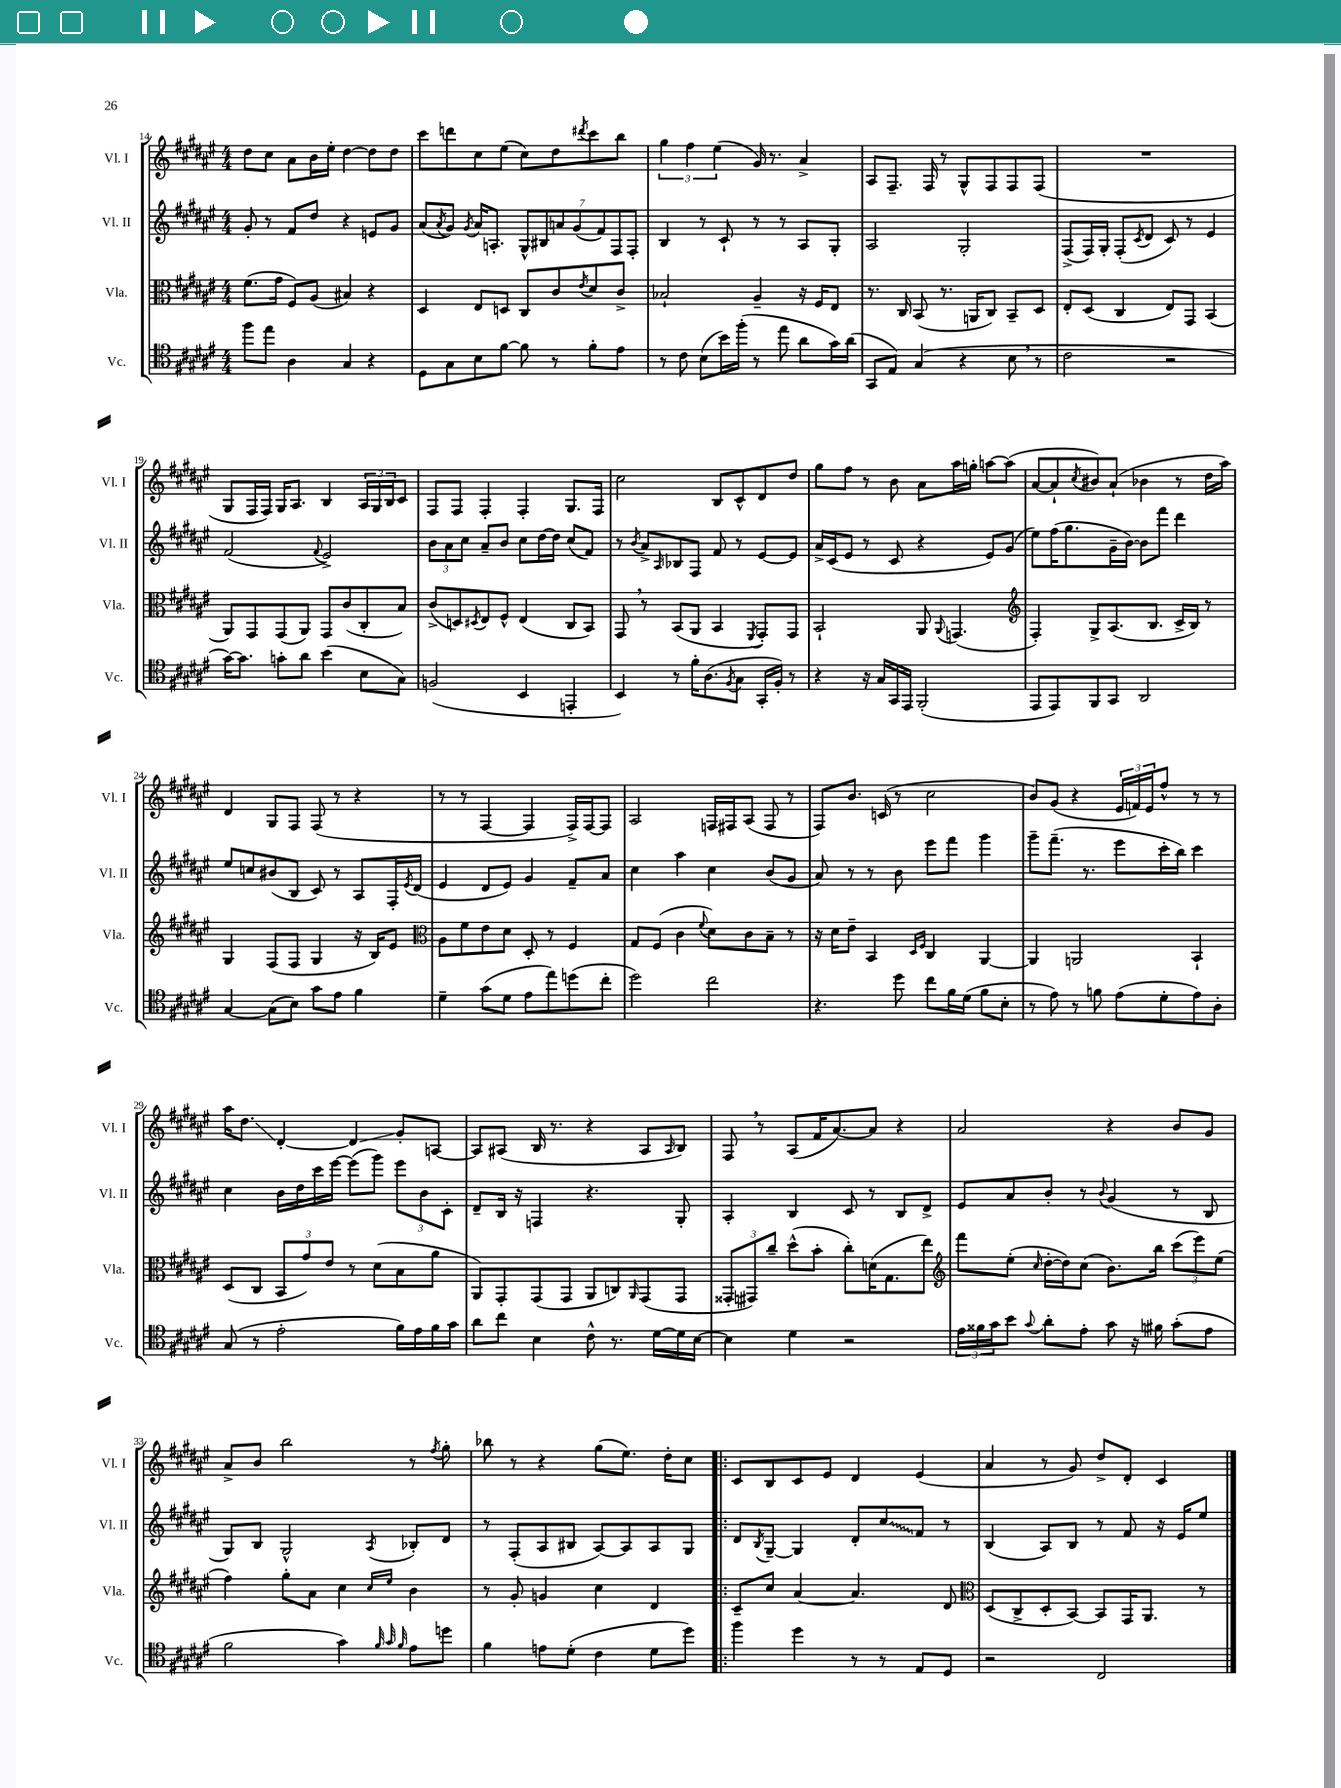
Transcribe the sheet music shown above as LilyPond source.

<<
\new StaffGroup <<
\new Staff = "s0" \with { instrumentName = "Vl. I" shortInstrumentName = "Vl. I" } {
    \clef treble \key fis \major \numericTimeSignature \time 4/4
    dis''8 cis''8 ais'8 b'16 eis''16-. dis''4~ dis''8 dis''8 |
    cis'''8 d'''8 cis''8 eis''8( cis''8) dis''8 \acciaccatura { dis'''8 } cis'''8 b''8 |
    \tuplet 3/2 { gis''4 fis''4 eis''4( } gis'16) r8. ais'4-> |
    ais8 fis8.-- fis16 r8 gis8-^ fis8 fis8 fis8( |
    R1 |
    gis8 fis16 fis16) gis16 ais8. b4 \tuplet 3/2 { ais16 gis16 b16 } cis'8 |
    fis8 fis8 fis4-. fis4-. gis8. fis16 |
    cis''2 b8 cis'8-^ dis'8 dis''8 |
    gis''8 fis''8 r8 b'8 ais'8 ais''16 g''16-. a''8~ a''8( |
    ais'8~ ais'8-! \acciaccatura { cis''8 } bis'8) ais'8-!( bes'4 r8 dis''16 ais''16) |
    dis'4 gis8 fis8 fis8( r8 r4 |
    r8 r8 fis4~ fis4 fis16->) fis16~ fis8 |
    ais2 f16 fis16 ais8( fis8 r8 |
    fis8) b'8. c'16( r8 cis''2 |
    b'8) gis'8( r4 \tuplet 3/2 { eis'16 f'16) eis'16 } fis''8-^ r8 r8 |
    ais''16 dis''8.\glissando dis'4~-. dis'4\glissando gis'8-. a8~ |
    a8 ais8( b16 r8. r4 ais8 \grace { ais16 } b8) |
    fis8 \breathe r8 ais8( fis'16 ais'8.~) ais'8 r4 |
    ais'2 r4 b'8 gis'8 |
    ais'8-> b'8 b''2 r8 \acciaccatura { fis''8 } gis''8-. |
    bes''8 r8 r4 gis''8( eis''8.) dis''16-. cis''8 |
    \bar ".|:" cis'8 b8 cis'8 eis'8 dis'4 eis'4( |
    ais'4 r8 gis'8) dis''8-> dis'8-. cis'4 \bar "|." |
}
\new Staff = "s1" \with { instrumentName = "Vl. II" shortInstrumentName = "Vl. II" } {
    \clef treble \key fis \major \numericTimeSignature \time 4/4
    gis'8-. r8 fis'8 dis''8 r4 e'8 gis'8 |
    ais'8( \acciaccatura { ais'8 } gis'8) \acciaccatura { gis'8 } ais'16 a8.-. \tuplet 7/4 { gis8-^ bis8 a'8 gis'8( fis'8) fis8 fis8-. } |
    b4 r8 cis'8-! r8 r8 ais8 gis8-. |
    ais2 gis2-. |
    fis8->( fis16) gis16-. fis8-.( \acciaccatura { cis'8 } dis'8 cis'8) r8 eis'4 |
    fis'2( \appoggiatura { fis'8 } eis'2->) |
    \tuplet 3/2 { b'8 ais'8 cis''8 } ais'8-- b'8 cis''8 dis''16~ dis''16 cis''8( fis'8) |
    r8 \acciaccatura { b'8 } ais'8-> \grace { ais16 } bes8 fis8 fis'8 r8 eis'8~ eis'8 |
    ais'16-> cis'16( eis'8 r8 cis'8 r4 eis'8) gis'8( |
    eis''8) fis''16( gis''8. gis'16-- b'16~) b'8 fis'''8 dis'''4 |
    eis''8 c''8 bis'8( b8 cis'8) r8 ais8 fis16-. \acciaccatura { eis'8 } dis'16( |
    eis'4 dis'8 eis'8) gis'4 fis'8-- ais'8 |
    cis''4 ais''4 cis''4 b'8( gis'8 |
    ais'8) r8 r8 b'8 eis'''8 fis'''8 gis'''4 |
    gis'''8-- fis'''8.--( r8. eis'''8 cis'''16-. b''16) cis'''4 |
    cis''4 b'16 dis''16 cis'''16 eis'''16~ eis'''8( gis'''8) \tuplet 3/2 { eis'''8 b'8 cis'8-. } |
    dis'8-- b16 r16 f4 r4. gis8-. |
    ais4-. b4 cis'8 r8 b8 dis'8-> |
    eis'8 ais'8 b'8-. r8 \appoggiatura { b'8 } gis'4( r8 b8 |
    gis8) b8 gis2-^ \acciaccatura { ais8 } bes8-. dis'8 |
    r8 fis8-.( ais8 bis8 ais8~) ais8 ais8 gis8 |
    \bar ".|:" dis'8 \acciaccatura { b8 } gis8~-- gis4 dis'8-. \once \override Glissando.style = #'zigzag cis''8\glissando fis'8 r8 |
    b4( ais8) b8 r8 fis'8 r16 eis'16 eis''8 \bar "|." |
}
\new Staff = "s2" \with { instrumentName = "Vla." shortInstrumentName = "Vla." } {
    \clef alto \key fis \major \numericTimeSignature \time 4/4
    fis'8.( gis'16 fis8) ais8( bis4) r4 |
    dis4 eis8 d8 cis8 cis'8 \acciaccatura { eis'8 } dis'8 cis'8-> |
    bes2-! ais4-- r16 fis16 eis8 |
    r8. cis16 b,8( r8. a,16 cis8) b,8-- dis8 |
    eis8-. dis8( cis4 eis8) gis,8 b,4( |
    ais,8) gis,8 gis,8( ais,8) gis,8 cis'8( cis8-. b8) |
    cis'8->( d8) \acciaccatura { dis8 } eis8 fis8-^ eis4( cis8 b,8) |
    gis,8 \breathe r8 b,8( ais,8 b,4 \acciaccatura { fis,8 } gis,8-.) gis,8 |
    b,2-! ais,8 \appoggiatura { ais,8 } g,4.( |
    \clef treble fis4-.) gis8-> ais8.( b8. cis'16-> b16) r8 |
    gis4 fis8( fis8 gis4 r16 b16) eis'8 |
    \clef alto ais8 fis'8 eis'8 dis'8 dis8-. r8 fis4 |
    gis8 fis8( cis'4 \appoggiatura { fis'8 } dis'8) cis'8 b8-- r8 |
    r16 dis'16 eis'8-- b,4 \grace { dis16 fis16 } cis4 ais,4~ |
    ais,4 a,2 b,4-! |
    dis8( cis8 \tuplet 3/2 { b,8 gis'8) eis'8 } r8 dis'8( b8 ais'8 |
    ais,8) gis,8-. gis,8( gis,8 ais,8 c8) \grace { ais,16 } gis,8( gis,8 |
    \tuplet 3/2 { gisis,8-. gis,8) cis''8-- } dis''8-^( b'8-. cis''8-.) d'16( gis8. eis''8) |
    \clef treble fis'''8 eis''8-.( \grace { cis''16 } dis''16~-. dis''16) cis''8( b'8.) b''16 \tuplet 3/2 { cis'''8( eis'''8) eis''8( } |
    fis''4) gis''8-. ais'8 cis''4 \grace { cis''16 eis''16 } b'4 |
    r8 gis'8-. g'4 cis''4 dis'4 |
    \bar ".|:" cis'8-- cis''8 ais'4~ ais'4. dis'8 |
    \clef alto dis8( cis8-> dis8-. b,8~) b,8 gis,16 ais,8. r8 \bar "|." |
}
\new Staff = "s3" \with { instrumentName = "Vc." shortInstrumentName = "Vc." } {
    \clef tenor \key fis \major \numericTimeSignature \time 4/4
    fis''8 eis''8 ais4 gis4 r4 |
    dis8 gis8 b8 fis'8~ fis'8 r8 fis'8-. eis'8 |
    r8 cis'8 b8( b'16) fis''16-.( r8 eis''8 ais'8 gis'16) ais'16( |
    gis,8 eis8) gis4( r4 b8 \breathe r8 |
    cis'2 r2 |
    gis'16~) gis'8. g'8-. ais'8 b'4( b8 gis8) |
    f2( b,4 e,4-. |
    b,4) r8 fis'16-. ais8.( \acciaccatura { fis8 } gis8 gis,16-. fis16-.) r8 |
    r4 r16 gis16 gis,16 eis,16 fis,2-.( |
    eis,8 eis,8) fis,8 gis,8 ais,2 |
    gis4~ gis8( b8) gis'8 eis'8 fis'4 |
    dis'4-- gis'8( dis'8 eis'8 eis''8) d''8( cis''8-. |
    dis''2) cis''2 |
    r4. dis''8 cis''8 fis'16 dis'16( fis'8 b8-. |
    r8 eis'8) r8 f'8 eis'8( dis'8-. eis'8) ais8-. |
    gis8( r8 eis'2-. fis'16) eis'16 fis'16 gis'16 |
    ais'8 cis''8 b4 cis'8-^ r8. dis'16~ dis'16 b16~ |
    b4 dis'4 r2 |
    \tuplet 3/2 { eis'16 fisis'16 gis'16 } b'8 \appoggiatura { gis'8 } ais'8-. eis'8-. gis'8 r16 fis'16 gis'8-.( eis'8 |
    fis'2 gis'4) \grace { fis'32 gis'32 fis'32 } eis'8 d''8 |
    fis'4 e'8 dis'8-.( cis'4 dis'8 dis''8) |
    \bar ".|:" fis''4 dis''4 r8 r8 eis8 dis8 |
    r2 cis2 \bar "|." |
}
>>
>>
\layout { \context { \Score currentBarNumber = #14 } }
